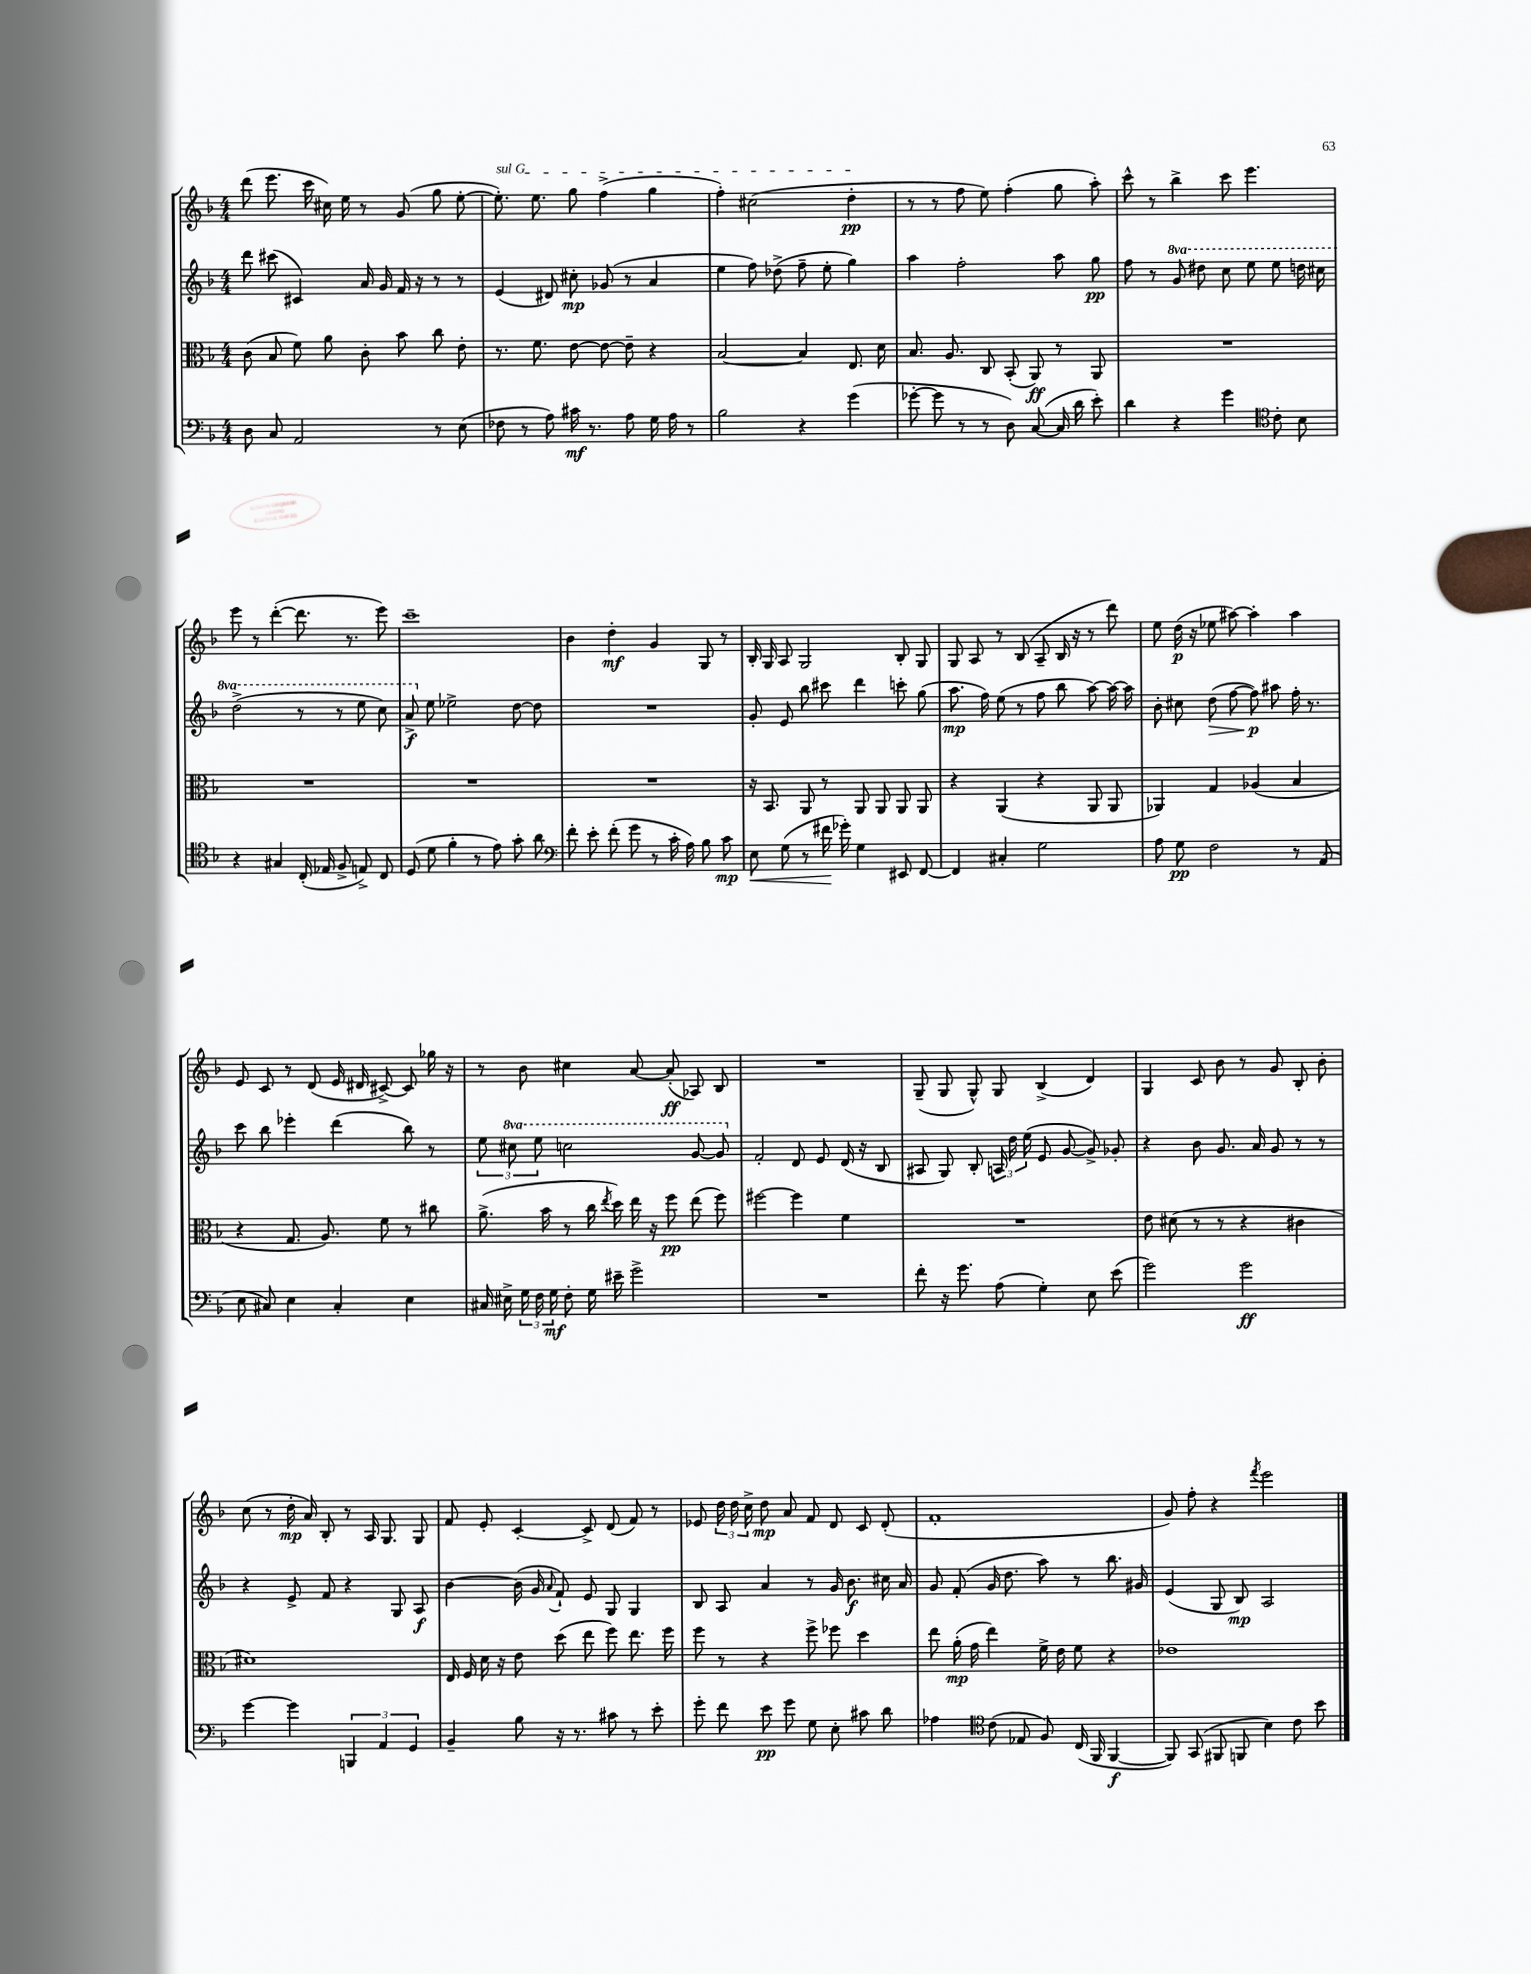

**kern	**kern	**kern	**kern
*staff4	*staff3	*staff2	*staff1
*clefF4	*clefC3	*clefG2	*clefG2
*k[b-]	*k[b-]	*k[b-]	*k[b-]
*M4/4	*M4/4	*M4/4	*M4/4
8D	(8c	8ddd	(8ddd
8C	8B-	(8ccc#	8.eee
2AA	8f)	4c#)	.
.	.	.	16ccc
.	8a	.	16cc#)
.	.	.	16ee
.	8c'	16a	8r
.	.	16g	.
.	8b-	16f	(8g
.	.	16r	.
8r	8cc	8r	8gg
(8E	8e'	8r	[8ee'
=	=	=	=
8F-	8.r	(4e	8.ee'])
8r	.	.	.
.	8.f	.	8.ee
8A)	.	8d#)	.
16c#	[8e	8cc#'	8gg
8.r	.	.	.
.	8e_	(8g-	(4ff^
8A	8e~]	8r	.
16G	4r	4a	4gg
16A	.	.	.
8r	.	.	.
=	=	=	=
2B-	[2B-	4ee	4ff')
.	.	8ff)	(2cc#
.	.	(8dd-^	.
4r	4B-]	8ff~	.
.	.	8ee'	.
(4g	8.E	4gg)	4dd'
.	16d	.	.
=	=	=	=
[8g-'	8.B-	4aa	8r
8g-]	.	.	8r
.	8.A	.	.
8r	.	2ff'	8ff
8r	8C	.	8ee)
8D)	(8BB-'	.	(4ff'
([8C	8AA)	.	.
16C]	8r	8aa	8gg
16d	.	.	.
8e')	8AA	8gg	8aa')
=	=	=	=
4d	1r	8ff	8ccc^^
.	.	8r	8r
4r	.	8gg	4bb-^
.	.	8ddd#	.
4g	.	8ccc	8ccc
.	.	8eee	4.eee
*clefC4	*	*	*
8c'	.	8eee	.
8B-	.	16ddd	.
.	.	16ccc#	.
=	=	=	=
4r	1r	(2ddd^	8eee
.	.	.	8r
4G#	.	.	([4ddd'
(16C'	.	8r	8.ddd]
16E-	.	.	.
8F^	.	8r	.
.	.	.	8.r
8E^)	.	8eee	.
8C	.	8ccc)	8eee)
=	=	=	=
(8D	1r	8aa^	1ccc~
8d	.	8ee	.
4f'	.	2ee-^	.
8r	.	.	.
8e)	.	.	.
8g'	.	[8dd	.
8a	.	8dd]	.
=	=	=	=
*clefF4	*	*	*
8f'	1r	1r	4b-
8e'	.	.	.
(8f'	.	.	4dd'
8g	.	.	.
8r	.	.	4g
16c'	.	.	.
16A)	.	.	.
8B-	.	.	8G
8c	.	.	8r
=	=	=	=
8E	16r	8g'	16B-'
.	8.BB-	.	16G
(8G	.	8e	8A
8r	8AA	8bb-	2G
16f#	8r	8ccc#	.
16g-')	.	.	.
4G	8AA	4ddd	.
.	8AA	.	.
8EE#	8AA	8ccc'	8B-'
[8FF	8AA	(8gg	8G
=	=	=	=
4FF]	4r	8.aa	8G
.	.	.	8A
.	.	16ff)	.
4C#'	(4AA	(8ee	8r
.	.	8r	(8B-
2G	4r	8ff	8A~
.	.	8bb-	16B-
.	.	.	16r
.	8AA	[8aa)	8r
.	8AA	16aa_	8ddd)
.	.	16aa]	.
=	=	=	=
8A	4AA-)	8b-'	8ee
8G	.	8cc#	(16dd
.	.	.	16r
2F	4G	(8dd	8ee-
.	.	[8ff	[8aa#)
.	(4A-	8ff])	4aa#']
.	.	8aa#	.
8r	4B-	16ff'	4aa#
.	.	8.r	.
(8AA	.	.	.
=	=	=	=
8E	4r	8ccc	8e
8C#)	.	8bb-	8c
4E	8.G	4eee-'	8r
.	.	.	(8d
.	8.A)	.	.
4C#'	.	(4ddd	16e
.	.	.	16d#
.	8f	.	[8c#^)
4E	8r	8bb-)	8c#]
.	8cc#	8r	16gg-
.	.	.	16r
=	=	=	=
16C#	(8.a^	12ee	8r
16E#^	.	.	.
.	.	12ccc#	.
24G	.	.	8b-
24F	.	12eee	.
.	16b-	.	.
24G	.	.	.
8F'	8r	2ccc	4cc#
16G	16cc	.	.
.	8qee	.	.
16e#~	16dd)	.	.
2g^	16ee	.	[8a
.	16r	.	.
.	8ff	.	(8a']
.	(8ee	[8gg	8A-)
.	8ff)	8gg]	8B-
=	=	=	=
1r	[2ff#	2f'	1r
.	4ff#]	8d	.
.	.	8e	.
.	4f	(16d	.
.	.	16r	.
.	.	8B-	.
=	=	=	=
8f'	1r	8A#	(8G~
16r	.	8G)	8G
8.g	.	.	.
.	.	8B-'	8G^^)
(8A	.	24A	8G
.	.	24dd	.
.	.	(24ee	.
4G')	.	8e	(4B-^
.	.	[8g	.
8E	.	8g^])	4d)
(8e	.	8g-'	.
=	=	=	=
2g)	8e	4r	4G
.	(8d#	.	.
.	8r	8b-	8c
.	8r	8.g	8b-
2g	4r	.	8r
.	.	16a	.
.	.	8g	8g
.	4c#	8r	8B-'
.	.	8r	8b-'
=	=	=	=
[4g	1d#)	4r	(8cc
.	.	.	8r
4g]	.	8e^	16dd'
.	.	.	16a)
.	.	8f	8B-'
6BBB	.	4r	8r
.	.	.	16A
6AA	.	.	.
.	.	.	8.G
.	.	8G	.
6GG	.	.	.
.	.	8A	8G
=	=	=	=
4BB-~	16E	[4b-	8f
.	16F	.	.
.	16d	.	8e'
.	16r	.	.
8B-	8e	(16b-]	[4c'
.	.	16g	.
.	.	8qqa	.
16r	(8dd	8f`)	.
8.r	.	.	.
.	8ee	8e	8c^]
8c#	8ff)	8G	(8d
8r	8.ee	4G	8f)
8e'	.	.	8r
.	16ff	.	.
=	=	=	=
8g'	8ff	8B-	8e-
8f	8r	8A	24dd
.	.	.	24dd
.	.	.	24cc^
8e	4r	4a	8dd
8g	.	.	8a
8G	8ff^	8r	8f
8E'	8ff-	16g	8d
.	.	8.b-	.
8c#	4dd	.	8c
8d	.	16cc#	(8d'
.	.	16a	.
=	=	=	=
4A-	8ee	8g	1f'
.	(16a'	(8f'	.
.	16g	.	.
*clefC4	*	*	*
(8c	4ee)	16g	.
.	.	8.dd	.
8E-	.	.	.
8F)	16f^	8aa)	.
.	16e	.	.
(16C	8f	8r	.
16FF	.	.	.
[4FF	4r	8.bb-	.
.	.	16g#	.
=	=	=	=
8FF])	1e-	(4e	8g)
(8GG	.	.	8ff'
8FF#	.	8G	4r
8FF	.	8B-)	.
.	.	.	8qfff
4B-)	.	2A	2eee
8c	.	.	.
8b-	.	.	.
==	==	==	==
*-	*-	*-	*-
